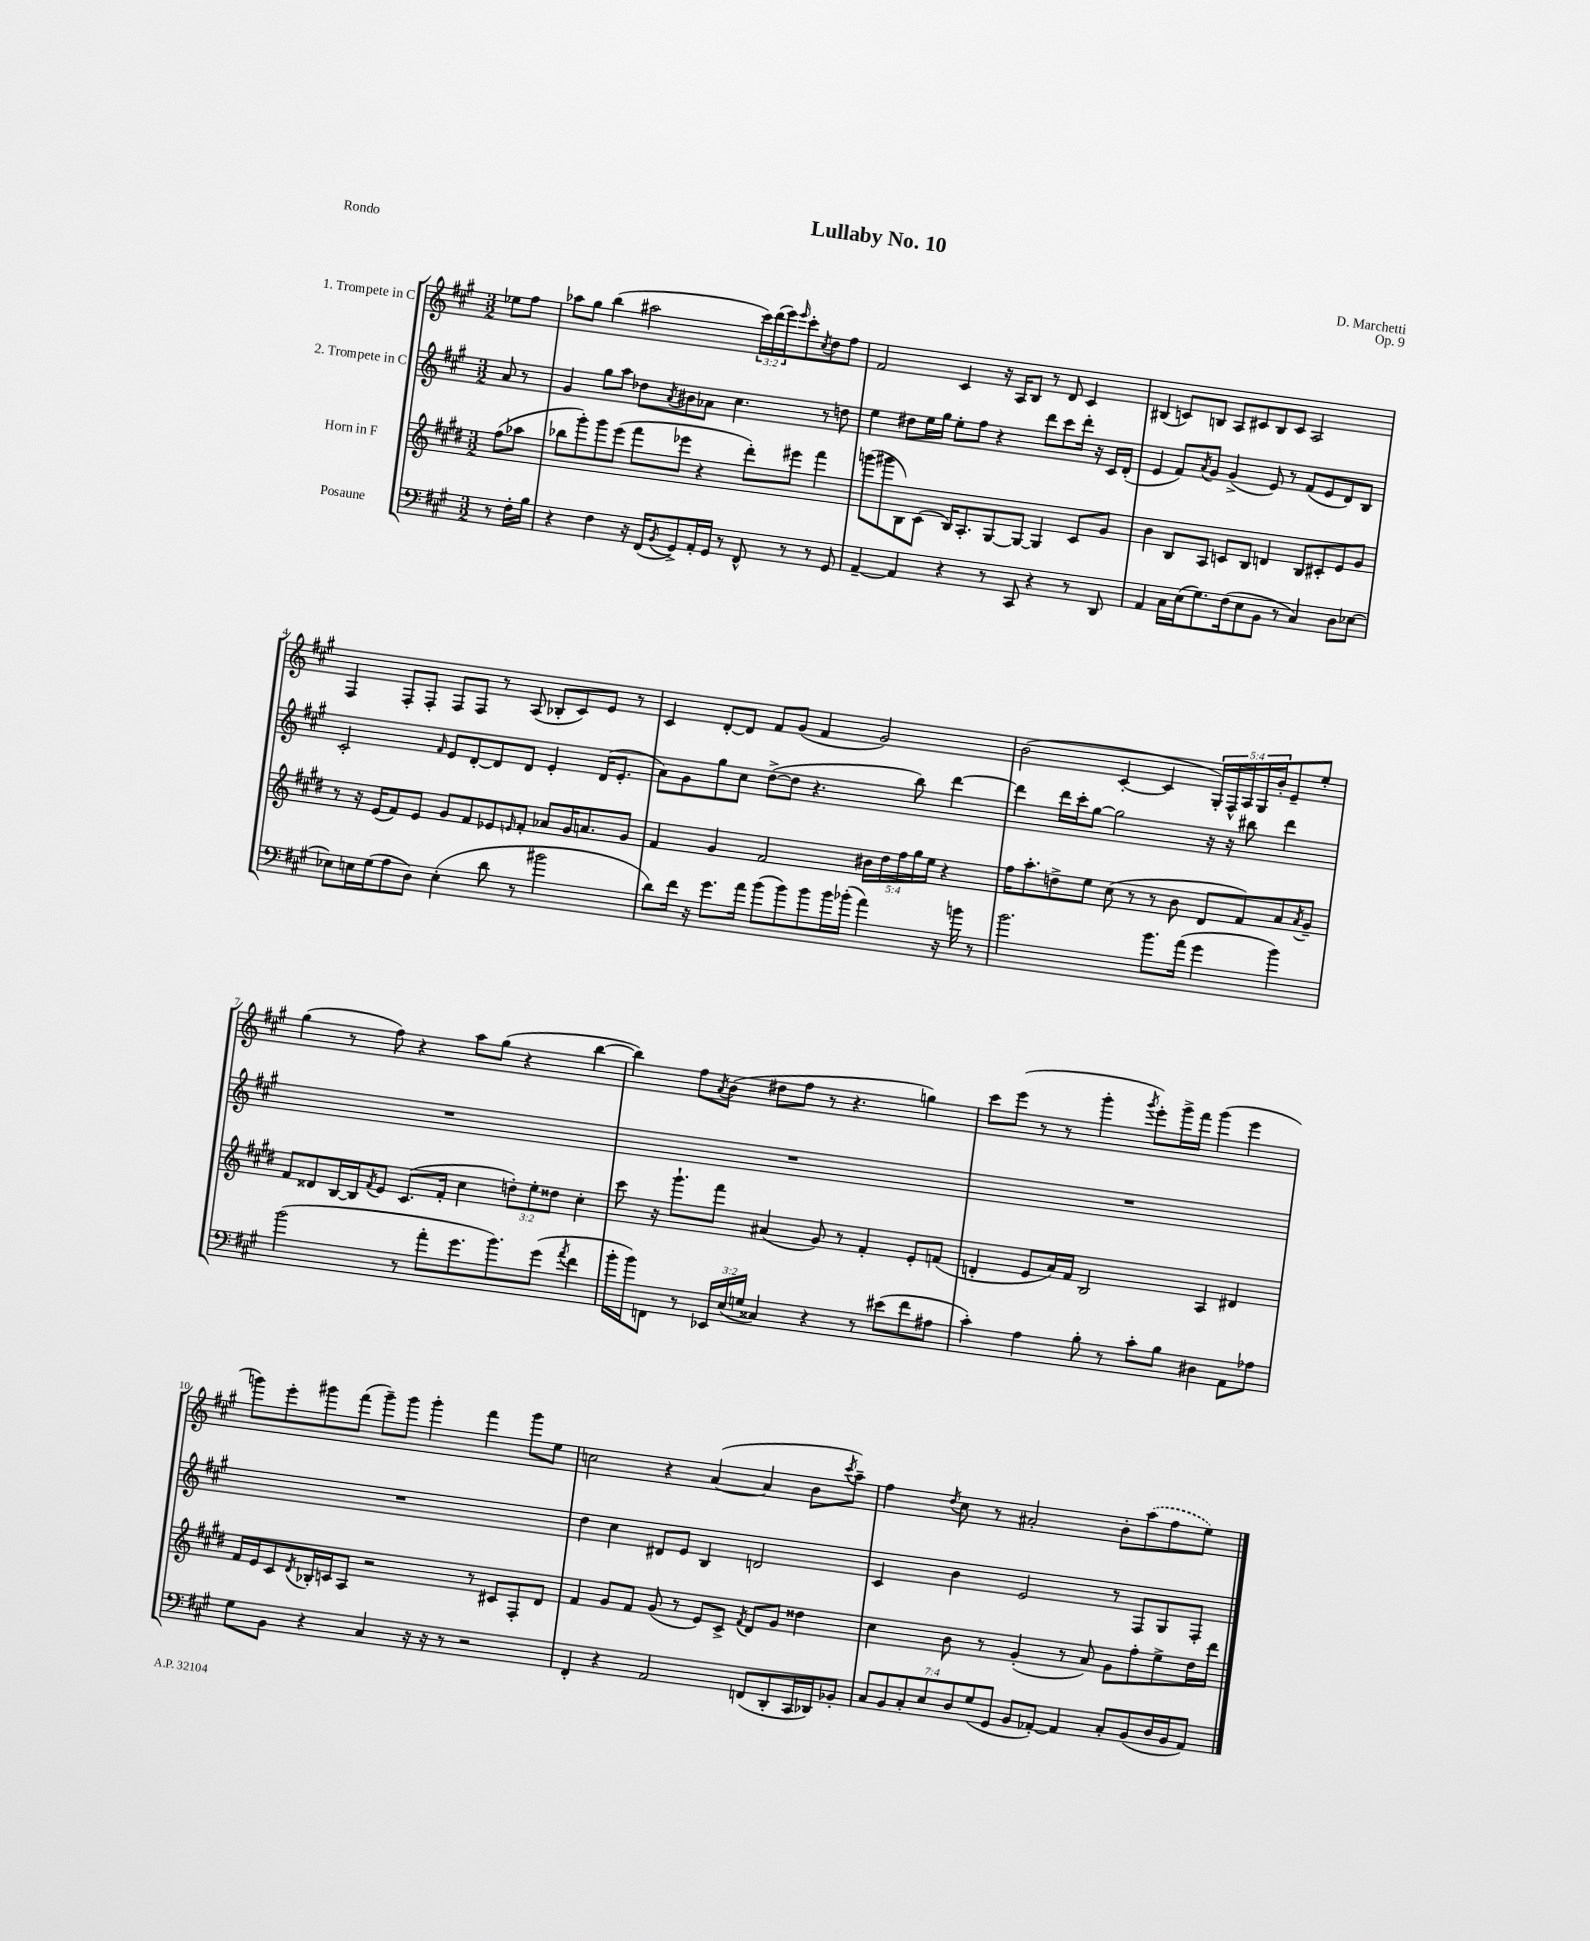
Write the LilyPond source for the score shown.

\header { title = "Lullaby No. 10" composer = "D. Marchetti" opus = "Op. 9" piece = "Rondo" }
<<
\new StaffGroup <<
\new Staff = "s0" \with { instrumentName = "1. Trompete in C" } {
    \clef treble \key a \major \numericTimeSignature \time 3/2 \override Staff.TupletNumber.text = #tuplet-number::calc-fraction-text \partial 4
    ees''8 fis''8 |
    aes''8 gis''8 b''4( ais''2 \tuplet 3/2 { cis'''16) d'''16( e'''16) } \grace { e'''16 } cis'''8-. \acciaccatura { cis''8 } d''8 fis''8 |
    fis'2 cis'4 r16 a16 b8 r8 d'8 cis'4 |
    bis4( c'8) b8 a8 cis'8 b8 cis'8 a2 |
    fis4 fis8-. fis8-. fis8 fis8 r8 a8( bes8-. cis'8) e'8 r8 |
    cis'4 d'8~-. d'8 fis'8 gis'8( fis'4 gis'2) |
    b'2( cis'4~-. cis'4 \tuplet 5/4 { gis16-.) fis16-^ a16 gis16 b'16-. } e'8-- e''8-. |
    gis''4( r8 fis''8) r4 a''8 gis''8( r4 b''4~ |
    b''4) fis''8 \acciaccatura { a'8 } b'8( dis''8 fis''8 r8 r4. g''4) |
    cis'''8 e'''8( r8 r8 gis'''4-. \acciaccatura { gis'''8 } e'''8-.) gis'''16-> fis'''16 gis'''4( e'''4 |
    g'''8) e'''8-. gis'''8 fis'''8( gis'''8--) gis'''8 gis'''4-. fis'''4 gis'''8 e''8 |
    c''2 r4 a'4~( a'4 b'8 \acciaccatura { cis'''8 } a''8--) |
    fis''4 \acciaccatura { d''8 } cis''8 r8 ais'2-. b'8-. \once \slurDashed a''8( fis''8 e''8) \bar "|." |
}
\new Staff = "s1" \with { instrumentName = "2. Trompete in C" } {
    \clef treble \key a \major \numericTimeSignature \time 3/2 \partial 4
    a'8 r8 |
    gis'4 gis''8 a''8 des''8 \acciaccatura { a'8 } bis'8 aes'8 cis''4. r8 d''8 |
    e''4 dis''8 e''16 gis''16 e''8-. fis''8 r4 d'''8 cis'''8 d'''16-. r16 cis'16 d'16-.( |
    e'4 fis'8) \acciaccatura { a'8 } gis'8 gis'4->( e'8) r8 fis'8( e'8 d'8) b8 |
    cis'2-. \grace { fis'16 } e'8 d'8~-. d'8 d'8 e'4-. d'16( e'8.-. |
    a'8) gis'8 gis''8 cis''8 d''8~->( d''8 r4. b''8) d'''4~ |
    d'''4 d'''16 cis'''16-. gis''8~ gis''2 r16 r16 bis''8 d'''4 |
    R1. |
    R1. |
    R1. |
    R1. |
    d''4 cis''4 dis'8 e'8 b4 d'2 |
    cis'4 b'4 e'2 r8 fis8 gis8 fis8-. \bar "|." |
}
\new Staff = "s2" \with { instrumentName = "Horn in F" } {
    \clef treble \key e \major \numericTimeSignature \time 3/2 \override Staff.TupletNumber.text = #tuplet-number::calc-fraction-text \partial 4
    fis''8( aes''8 |
    bes''8 gis'''8-.) gis'''8 e'''8( fis'''8 ees'''8 r4 dis'''8-.) eis'''8 fis'''4 |
    g'''8( gis'''8 b8) cis'8( b16) a8.-. gis8~ gis8~ gis4 cis'8 gis'8 |
    b'4 b8 a8 c'8 b8 d'4 b8 cis'8-. e'8 gis'8 |
    r8 r16 e'16( fis'8) e'8 gis'8 fis'8 ees'8 \grace { e'16 } fis'8-. aes'8 gis'16 a'8. gis'8 |
    fis'4 gis'4 fis'2 \tuplet 5/4 { bis'16 dis''16 fis''16 gis''16 e''16 } r4 |
    fis''16 a''8.-. d''8-> e''8 cis''8( r8 r8 b'8 dis'8 fis'8) a'8 \acciaccatura { a'8 } gis'8-- |
    fis'8 disis'8 b16~ b16 \acciaccatura { fis'8 } e'8 cis'8.( fis'16-. cis''4 \tuplet 3/2 { d''8-.) e''8-. disis''8 } cis''4-. |
    cis'''8 r16 gis'''8.-! fis'''8 ais'4( gis'8) r8 fis'4-. e'8-. f'8( |
    d'4-. e'8 a'16) fis'16 b2 a4 dis'4 |
    fis'16 e'16 cis'8 \acciaccatura { dis'8 } bes16-. c'16 a8 r2 r8 cis'8 fis8-. dis'8 |
    fis'4 gis'8 fis'8 gis'8( r8 e'8) cis'8-> \acciaccatura { fis'8 } dis'8 gis'8 disis''4 |
    cis''4 b'8 r8 gis'4-.( r8 a'8) gis'8 fis''8-. e''8-> dis''16 dis'''16 \bar "|." |
}
\new Staff = "s3" \with { instrumentName = "Posaune" } {
    \clef bass \key a \major \numericTimeSignature \time 3/2 \override Staff.TupletNumber.text = #tuplet-number::calc-fraction-text \partial 4
    r8 fis16-. b16 |
    r4 fis4 r16 fis,16( \acciaccatura { b,8 } gis,8->) a,16-. gis,16 r8 fis,8-^ r8 r8 gis,8 |
    a,4~-- a,4 r4 r8 cis,8 r4 r8 d,8 |
    a,4 cis16 e16( gis8.) fis16( e8 b,8 r8 cis4) d8 ees8~ |
    ees8 e16 gis16( a8 d8) e4-.( d'8 r8 bis'2 |
    d'8) fis'16 r16 gis'8. a'16 b'8( b'8) b'8 b'16 bes'16-.( a'4) r16 b'16 r8 |
    b'2. b'8. a'16( gis'4 b'4) |
    b'2( r8 a'8-. gis'8. b'8.) gis'8( \acciaccatura { a'8 } fis'4 |
    b'16-. b'16) f,8 r8 \tuplet 3/2 { ees,16 e16( g16 } cisis4) r4 r8 eis'8( fis'8 ais8 |
    cis'4-.) a4 b8-. r8 cis'8-. b8 dis4 a,8 aes8 |
    gis8 b,8 r4 cis4 r16 r16 r8 r2 |
    fis,4-. r4 a,2 f,8( d,8-. cis,16 des,16) bes,8-. |
    \tuplet 7/4 { cis8 b,8 cis8-. e8 d8 gis8( gis,8 } b,8 aes,8~-.) aes,4 cis8-. b,8( d16 b,16 aes,8) \bar "|." |
}
>>
>>
